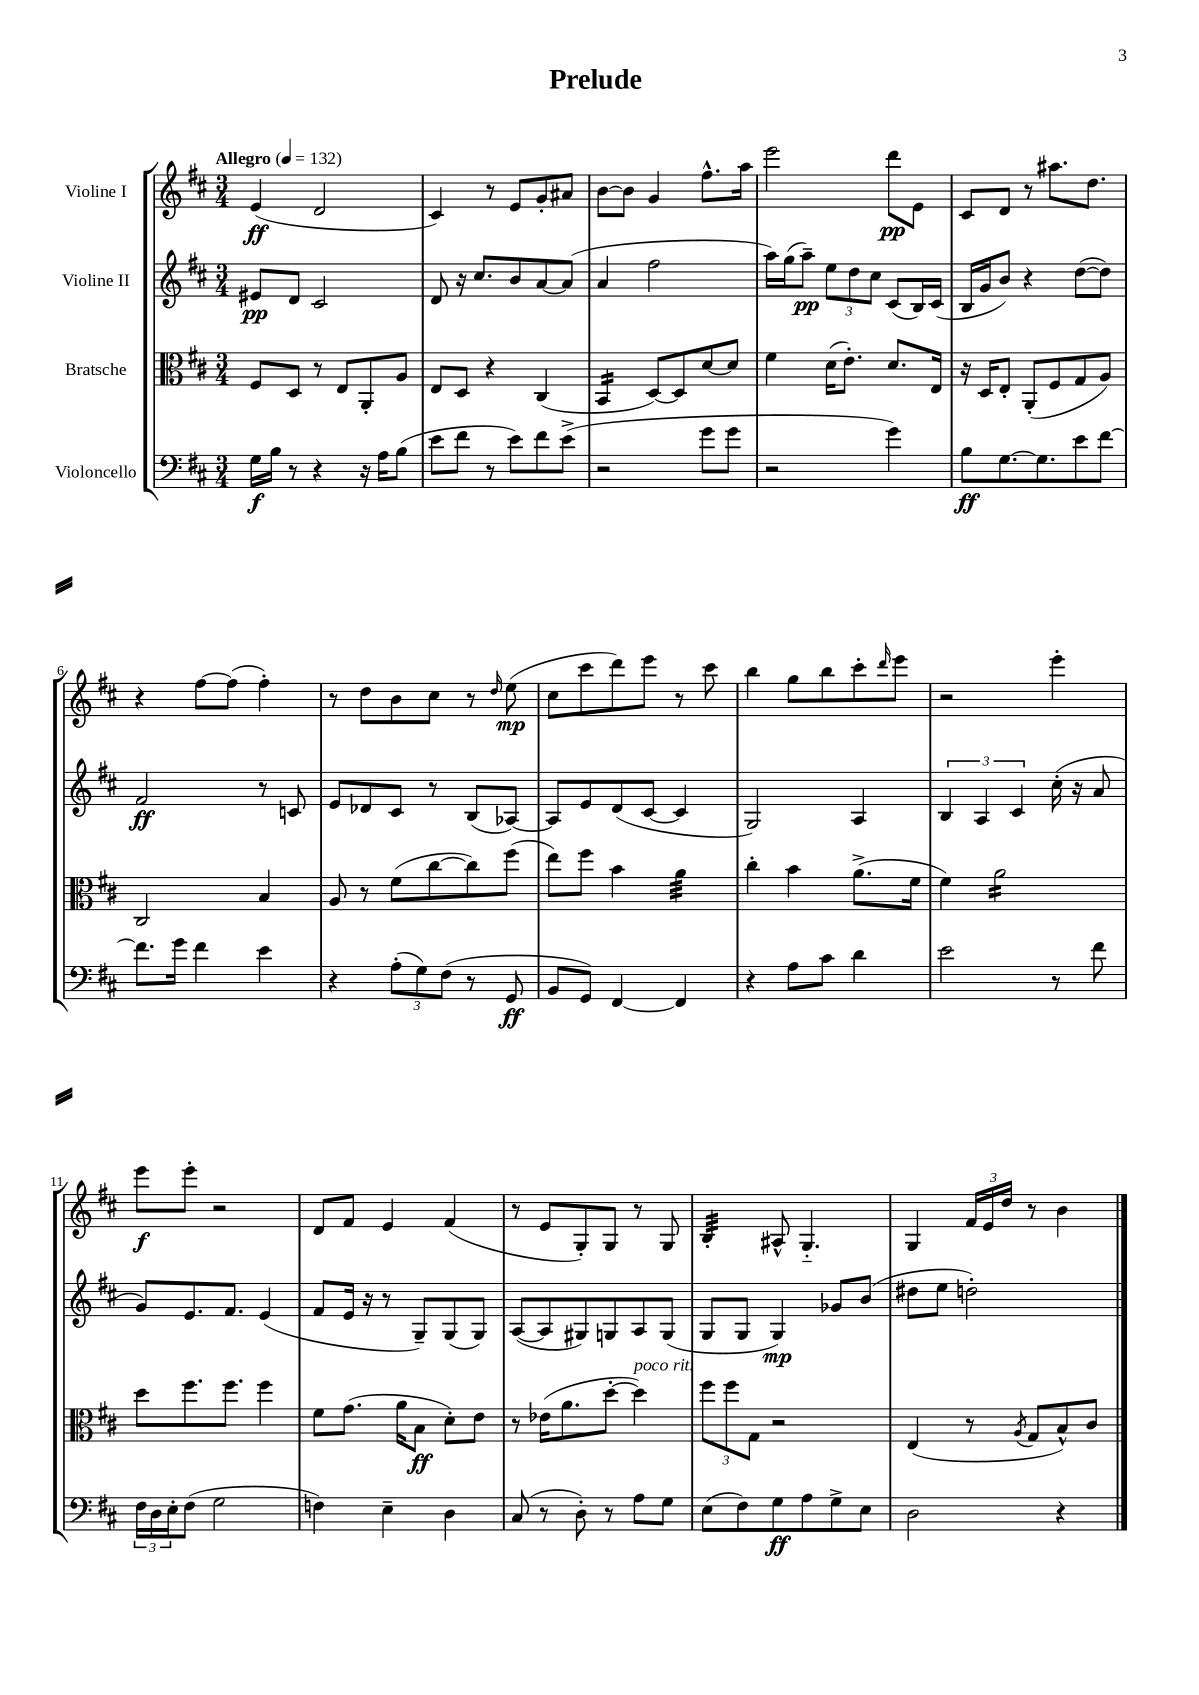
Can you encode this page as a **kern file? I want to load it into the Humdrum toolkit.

**kern	**kern	**kern	**kern
*staff4	*staff3	*staff2	*staff1
*clefF4	*clefC3	*clefG2	*clefG2
*k[f#c#]	*k[f#c#]	*k[f#c#]	*k[f#c#]
*M3/4	*M3/4	*M3/4	*M3/4
*MM132	*MM132	*MM132	*MM132
16G	8F#	8e#	(4e
16B	.	.	.
8r	8D	8d	.
4r	8r	2c#	2d
.	8E	.	.
16r	8AA'	.	.
16A	.	.	.
(8B	8A	.	.
=	=	=	=
8e	8E	8d	4c#)
8f#	8D	16r	.
.	.	8.cc#	.
8r	4r	.	8r
8e)	.	8b	8e
8f#	(4C#	[8a	8g'
(8e^	.	(8a]	8a#
=	=	=	=
2r	4BB	4a	[8b
.	.	.	8b]
.	[8D)	2ff#	4g
.	8D]	.	.
8g	[8d	.	8.ff#^^
8g	8d]	.	.
.	.	.	16aa
=	=	=	=
2r	4f#	16aa)	2eee
.	.	(16gg	.
.	.	8aa~)	.
.	(16d	12ee	.
.	8.e')	.	.
.	.	12dd	.
.	.	12cc#	.
4g)	8.d	(8c#	8ddd
.	.	16B)	8e
.	16E	(16c#	.
=	=	=	=
8B	16r	16B	8c#
.	16D	16g	.
[8.G	8E'	8b)	8d
.	(8AA'	4r	8r
8.G]	.	.	.
.	8F#	.	8.aa#
8e	8G	([8dd	.
.	.	.	8.dd
[8f#	8A)	8dd])	.
=	=	=	=
8.f#]	2C#	2f#	4r
16g	.	.	.
4f#	.	.	[8ff#
.	.	.	(8ff#]
4e	4B	8r	4ff#')
.	.	8c	.
=	=	=	=
4r	8A	8e	8r
.	8r	8d-	8dd
(12A'	(8f#	8c#	8b
12G)	.	.	.
.	[8cc#	8r	8cc#
(12F#	.	.	.
8r	8cc#])	(8B	8r
.	.	.	16qqdd
8GG	(8ff#	[8A-)	(8ee
=	=	=	=
8BB	8ee)	8A-]	8cc#
8GG)	8ff#	8e	8ccc#
[4FF#	4b	(8d	8ddd)
.	.	[8c#	8eee
4FF#]	4a	4c#]	8r
.	.	.	8ccc#
=	=	=	=
4r	4cc#'	2G)	4bb
8A	4b	.	8gg
8c#	.	.	8bb
4d	(8.a^	4A	8ccc#'
.	.	.	16qqddd
.	.	.	8eee
.	16f#	.	.
=	=	=	=
2e	4f#)	6B	2r
.	.	6A	.
.	2a	.	.
.	.	6c#	.
8r	.	(16cc#'	4eee'
.	.	16r	.
8f#	.	8a	.
=	=	=	=
24F#	8dd	8g)	8eee
24D	.	.	.
24E'	.	.	.
(8F#	8.ff#	8.e	8eee'
2G	.	.	2r
.	8.ff#	8.f#	.
.	4ff#	(4e	.
=	=	=	=
4F)	8f#	8f#	8d
.	(8.g	16e	8f#
.	.	16r	.
4E~	.	8r	4e
.	16a	.	.
.	8B	8G~)	.
4D	8d')	(8G	(4f#
.	8e	8G)	.
=	=	=	=
(8C#	8r	([8A	8r
8r	(16e-	8A]	8e
.	8.a	.	.
8D')	.	8G#)	8G')
8r	[8dd'	8G	8G
8A	4dd])	8A	8r
8G	.	(8G	8G
=	=	=	=
(8E	12ff#	8G	4B'
.	12ff#	.	.
8F#)	.	8G	.
.	12G	.	.
8G	2r	4G)	8A#^^
8A	.	.	4.G'~
8G^	.	8g-	.
8E	.	(8b	.
=	=	=	=
2D	(4E	8dd#	4G
.	.	8ee	.
.	8r	2dd')	24f#
.	.	.	24e
.	.	.	24dd
.	8qA	.	.
.	8G	.	8r
4r	8B^^)	.	4b
.	8c#	.	.
==	==	==	==
*-	*-	*-	*-
